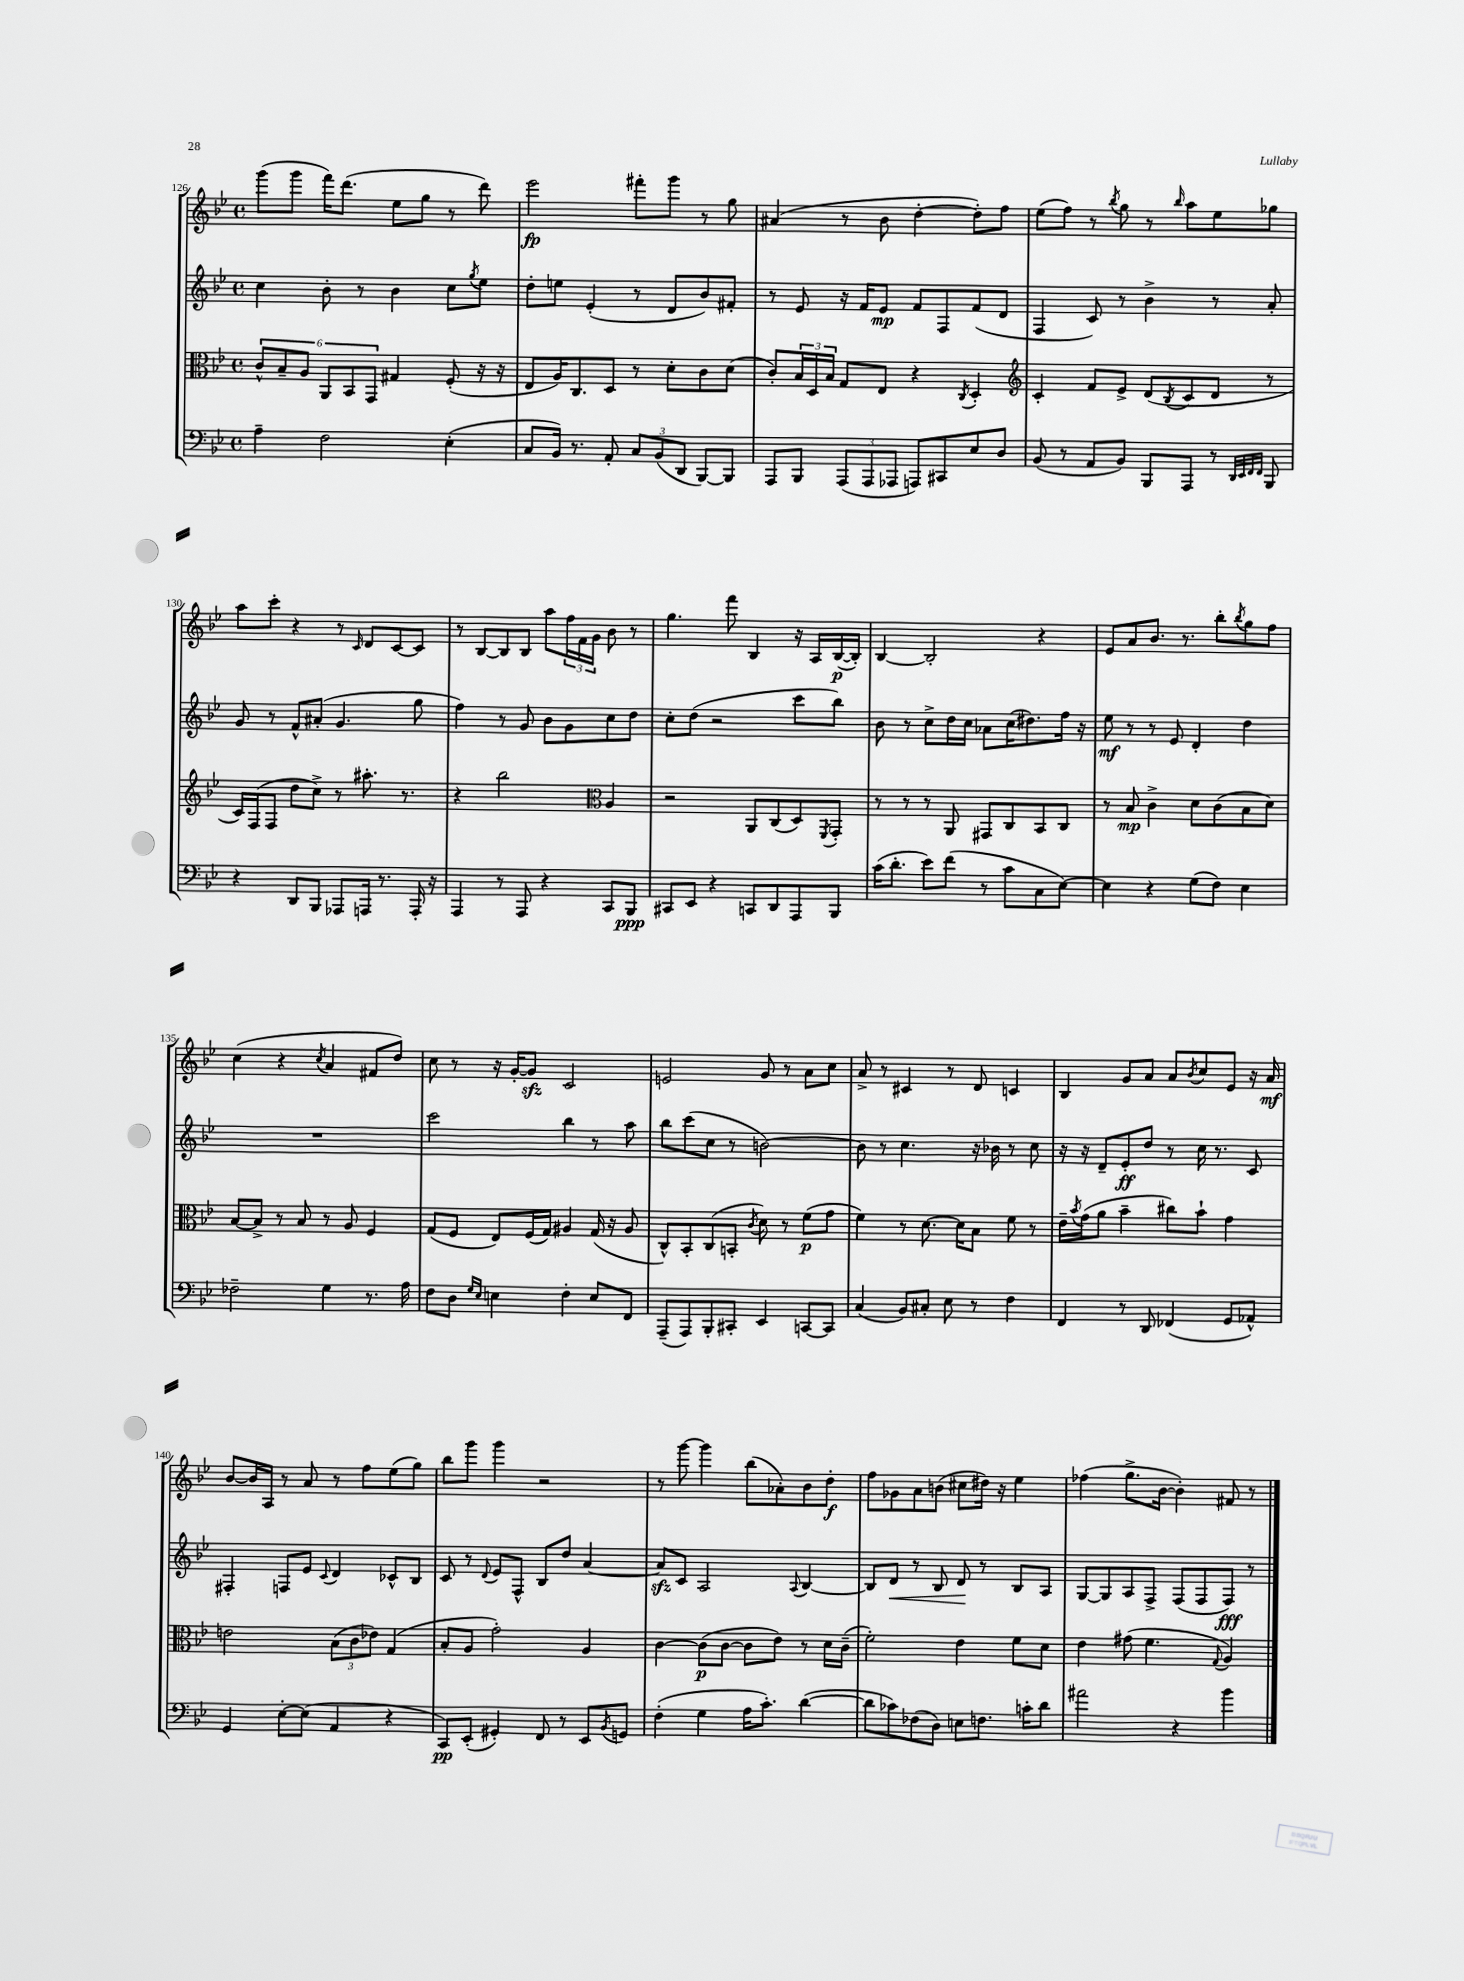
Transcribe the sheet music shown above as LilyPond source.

<<
\new StaffGroup <<
\new Staff = "s0" {
    \clef treble \key bes \major \defaultTimeSignature \time 4/4
    g'''8( g'''8 f'''16) d'''8.( ees''8 g''8 r8 d'''8) |
    ees'''2\fp fis'''8-. g'''8 r8 g''8 |
    ais'4( r8 bes'8 d''4~-. d''8-.) f''8 |
    ees''8( f''8) r8 \acciaccatura { bes''8 } g''8 r8 \grace { bes''16 } a''8 ees''8 ges''8 |
    a''8 c'''8-. r4 r8 \grace { c'16 } d'8 c'8~ c'8 |
    r8 bes8~ bes8 bes8 a''8 \tuplet 3/2 { f''16 f'16 g'16 } bes'8 r8 |
    g''4. f'''8 bes4 r16 a16 bes16~\p( bes16-.) |
    bes4~ bes2-. r4 |
    ees'8 a'8 bes'8. r8. bes''8-. \acciaccatura { bes''8 } g''8 f''8 |
    c''4( r4 \acciaccatura { c''8 } a'4 fis'8 d''8) |
    c''8 r8 r16 g'16~-. g'8\sfz c'2 |
    e'2 g'8 r8 a'8 c''8 |
    a'8-> r8 cis'4 r8 d'8 c'4 |
    bes4 g'8 a'8 a'8 \acciaccatura { bes'8 } c''8 ees'8 r16 a'16\mf |
    bes'8~ bes'16 a16 r8 a'8 r8 f''8 ees''8( g''8) |
    bes''8 g'''8 g'''4 r2 |
    r8 g'''8~ g'''4 bes''8( aes'8-.) bes'8 d''8-.\f |
    f''8 ges'8 a'8 b'8( cis''8 dis''16) r16 ees''4 |
    fes''4( g''8.-> bes'16~ bes'4-.) fis'8 r8 \bar "|." |
}
\new Staff = "s1" {
    \clef treble \key bes \major \defaultTimeSignature \time 4/4
    c''4 bes'8-. r8 bes'4 c''8 \acciaccatura { g''8 } ees''8 |
    d''8-. e''8 ees'4-.( r8 d'8 bes'8) fis'8-. |
    r8 ees'8 r16 f'16 ees'8\mp f'8 f8 f'8( d'8 |
    f4 c'8) r8 bes'4-> r8 a'8-. |
    g'8 r8 f'8-^ ais'8-.( g'4. g''8 |
    f''4) r8 g'8 bes'8 g'8 c''8 d''8 |
    c''8-. d''8( r2 c'''8 bes''8) |
    bes'8 r8 c''8-> d''16 c''16 aes'8 c''16( dis''8.) f''16 r16 |
    ees''8\mf r8 r8 ees'8 d'4-. d''4 |
    R1 |
    c'''2 bes''4 r8 a''8 |
    bes''8 c'''8( c''8 r8 b'2~) |
    b'8 r8 c''4. r16 bes'16 r8 c''8 |
    r16 r16 d'8-- ees'8-.\ff d''8 r8 c''16 r8. c'8 |
    fis4-. f8 ees'8 \appoggiatura { c'8 } d'4 ces'8-^ bes8 |
    c'8 r8 \appoggiatura { d'8 } ees'8 f8-^ bes8 d''8 a'4~ |
    a'8\sfz c'8 a2 \appoggiatura { a8 } bes4~ |
    bes8 d'8\< r8 bes8 d'8\! r8 bes8 a8 |
    g8~ g8 a8 f8-> f8( f8 f8\fff) r8 \bar "|." |
}
\new Staff = "s2" {
    \clef alto \key bes \major \defaultTimeSignature \time 4/4
    \tuplet 6/4 { c'8-^ bes8-- a8 a,8 bes,8 g,8 } gis4 f8-.( r16 r16 |
    ees8 a16) c8. d8 r8 d'8-. c'8 d'8( |
    c'8-.) \tuplet 3/2 { bes16 d16 bes16 } g8 ees8 r4 \acciaccatura { c8 } d4-. |
    \clef treble c'4-. f'8 ees'8-> d'8( \acciaccatura { bes8 } c'8 d'8 r8 |
    c'16) f16( f8 d''8 c''8->) r8 ais''8.-. r8. |
    r4 bes''2 \clef alto a4 |
    r2 a,8 c8( d8) \acciaccatura { f,8 } g,8-. |
    r8 r8 r8 a,8 gis,8 c8 bes,8 c8 |
    r8 bes8\mp c'4-> d'8 c'8( bes8 d'8) |
    bes8~ bes8-> r8 bes8 r8 a8 f4 |
    g8( f8 ees8) f16( g16) ais4 g16( r16 ais8 |
    c8-^) bes,8-. c8( b,8-. \acciaccatura { c'8 } d'8) r8 f'8\p( g'8 |
    f'4) r8 d'8.~ d'16 bes8 f'8 r8 |
    ees'16-- \acciaccatura { bes'8 } g'16( a'8 bes'4-- cis''8) bes'8-! g'4 |
    e'2 \tuplet 3/2 { bes8( c'8 ees'8) } g4( |
    bes8-. a8 g'2-.) a4 |
    c'4~ c'8\p( c'8~ c'8 ees'8) r8 d'16 c'16--( |
    f'2-.) ees'4 f'8 d'8 |
    ees'4 gis'8( f'4. \appoggiatura { g8 } a4) \bar "|." |
}
\new Staff = "s3" {
    \clef bass \key bes \major \defaultTimeSignature \time 4/4
    a4-- f2 ees4-.( |
    c8 bes,16) r8. a,8-. \tuplet 3/2 { c8 bes,8( d,8 } bes,,8~) bes,,8 |
    a,,8 bes,,8 \tuplet 3/2 { a,,8( a,,8 aes,,8 } a,,8) cis,8 ees8 d8 |
    bes,8( r8 a,8 bes,8) bes,,8 a,,8 r8 \grace { d,32 ees,32 f,32 f,32 } bes,,8 |
    r4 d,8 bes,,8 aes,,8 a,,16 r8. a,,16-. r16 |
    a,,4 r8 a,,8 r4 c,8 bes,,8\ppp |
    cis,8 ees,8 r4 c,8 d,8 a,,8 bes,,8 |
    c'16( d'8.-. ees'8) f'8( r8 c'8 c8 ees8~) |
    ees4 r4 g8( f8) ees4 |
    fes2-- g4 r8. a16 |
    f8 d8 \grace { g16 ees16 } e4 f4-. e8 f,8 |
    a,,8--( a,,8) bes,,8-. cis,8-. ees,4 c,8~ c,8 |
    c4( bes,8) cis8-. ees8 r8 f4 |
    f,4 r8 d,8 fes,4( g,8 aes,8-^) |
    g,4 ees8~-. ees8( a,4 r4 |
    c,8\pp) ees,8-.( gis,4-.) f,8 r8 ees,8 \acciaccatura { bes,8 } g,8 |
    f4-.( g4 a16 c'8.-.) d'4~( |
    d'8 ces'8) fes8( d8) e8 f8. c'16-. d'8 |
    ais'2 r4 bes'4 \bar "|." |
}
>>
>>
\layout { \context { \Score currentBarNumber = #126 } }
